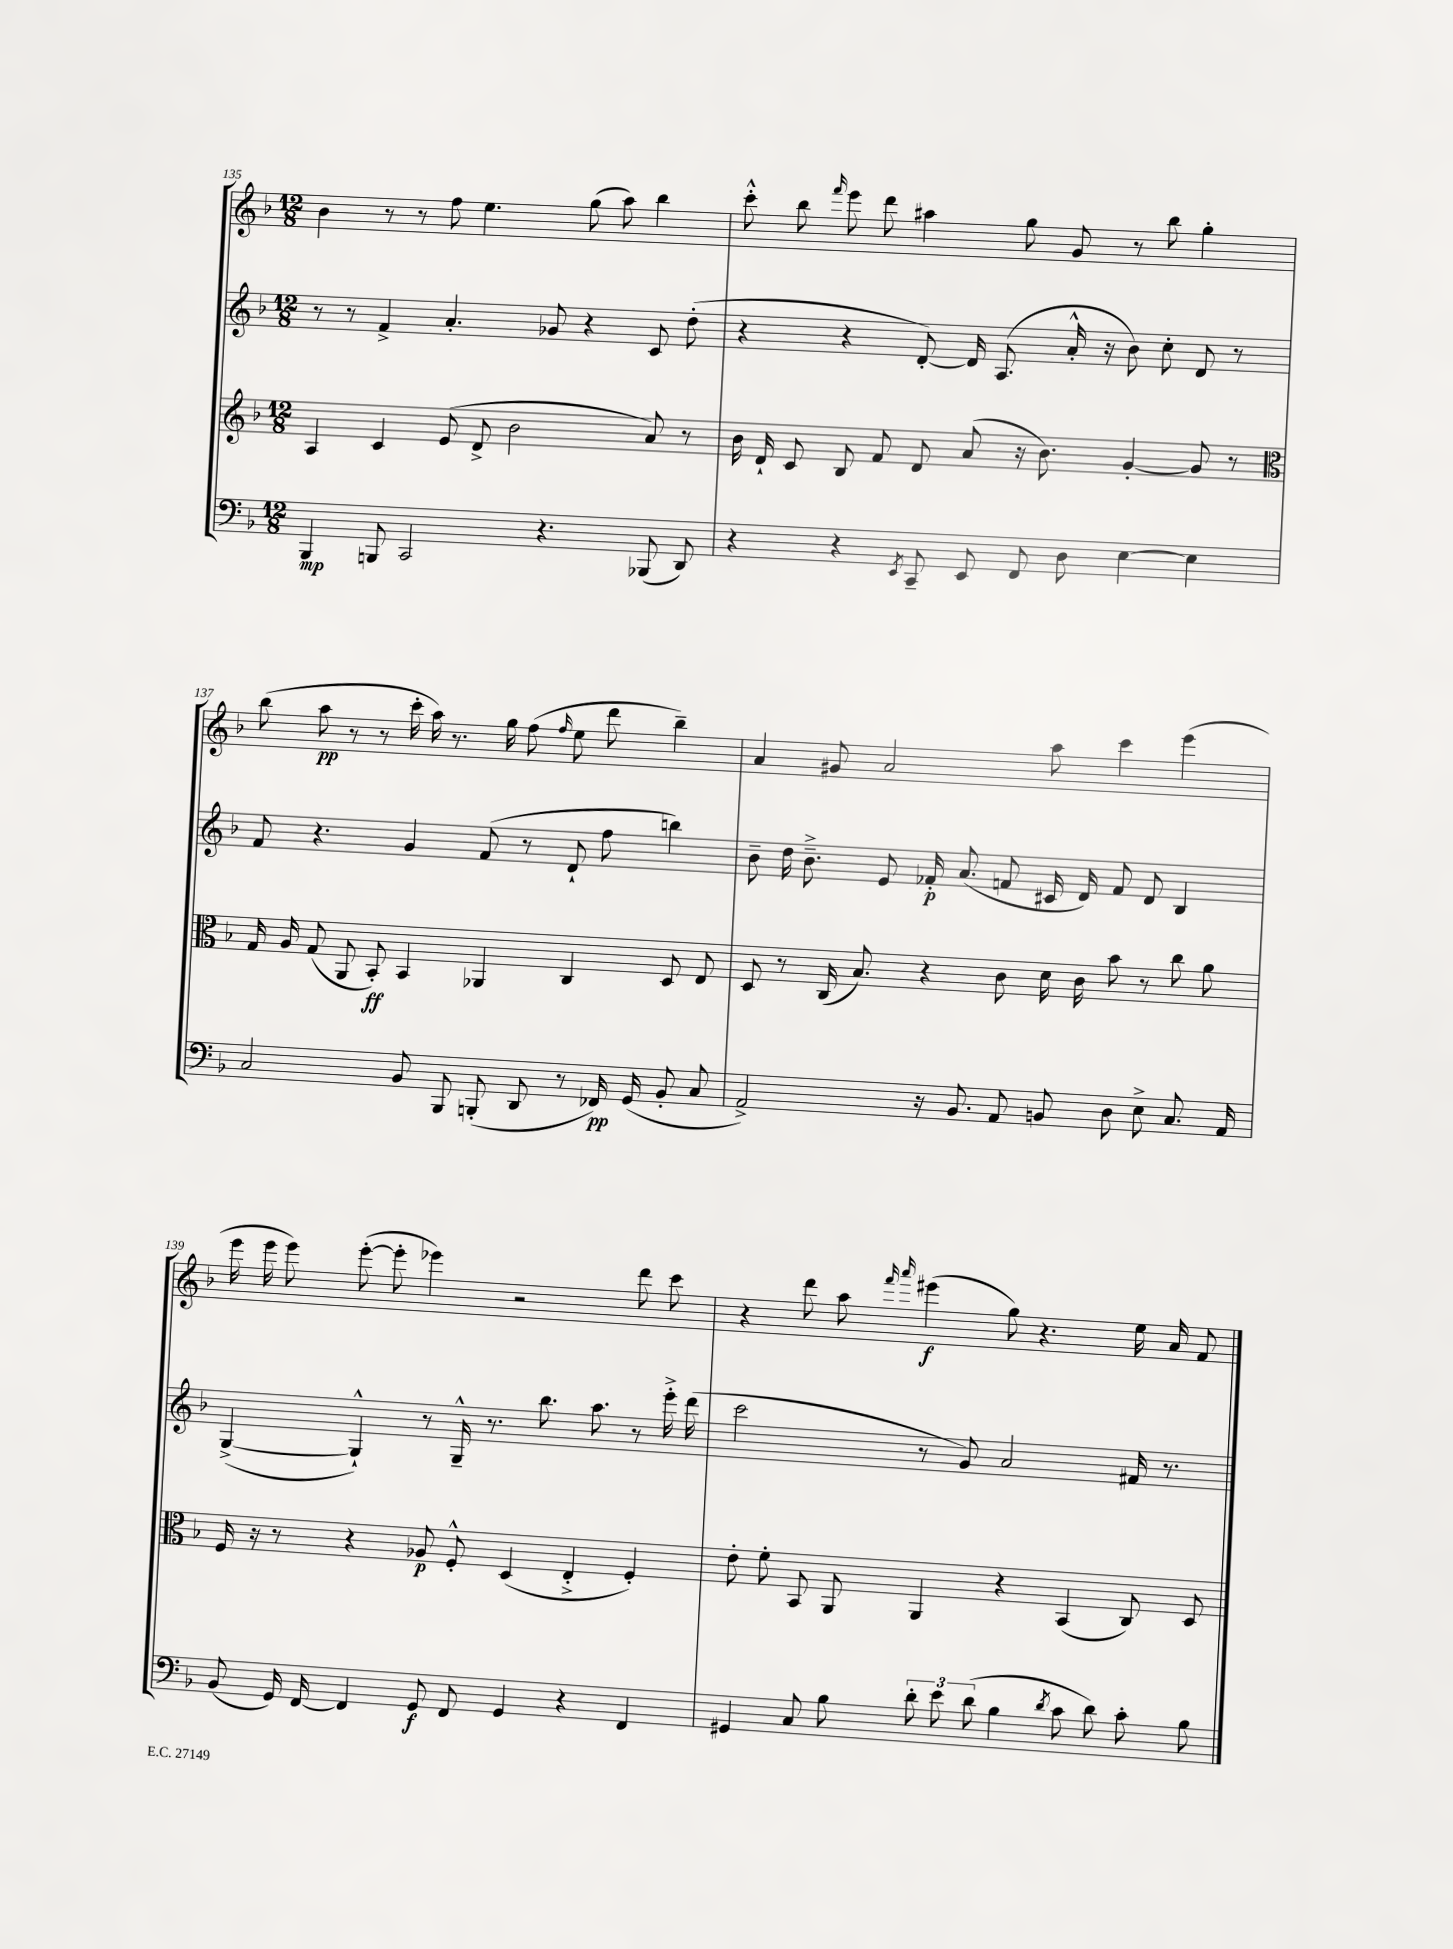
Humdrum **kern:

**kern	**dynam	**kern	**dynam	**kern	**dynam	**kern	**dynam
*part4	*part4	*part3	*part3	*part2	*part2	*part1	*part1
*staff4	*staff4	*staff3	*staff3	*staff2	*staff2	*staff1	*staff1
*clefF4	*	*clefG2	*	*clefG2	*	*clefG2	*
*k[b-]	*	*k[b-]	*	*k[b-]	*	*k[b-]	*
*M12/8	*	*M12/8	*	*M12/8	*	*M12/8	*
=135	=135	=135	=135	=135	=135	=135	=135
4BBB-/	mp	4A/	.	8r	.	4b-\	.
.	.	.	.	8r	.	.	.
8BBBn/	.	4c/	.	4f^/	.	8r	.
2CC/	.	.	.	.	.	8r	.
.	.	(8e/	.	4.a'/	.	8ff\	.
.	.	8d^/	.	.	.	4.ee\	.
.	.	2b-\	.	.	.	.	.
4.r	.	.	.	8g-X/	.	.	.
.	.	.	.	4r	.	(8gg\	.
.	.	.	.	.	.	8aa\)	.
(8BBB-X/	.	8a/)	.	8c/	.	4bb-\	.
8DD/)	.	8r	.	(8dd'\	.	.	.
=136	=136	=136	=136	=136	=136	=136	=136
4r	.	16b-\	.	4r	.	8ccc'^^\	.
.	.	16d`/	.	.	.	.	.
.	.	8c/	.	.	.	8bb-\	.
.	.	.	.	.	.	16qqfff/	.
4r	.	8B-/	.	4r	.	8eee\	.
.	.	8f/	.	.	.	8ddd\	.
8qEE/	.	.	.	.	.	.	.
8CC~/	.	8d/	.	[8d'/)	.	4aa#X\	.
8EE/	.	(8a/	.	16d/]	.	.	.
.	.	.	.	(8.A/	.	.	.
8FF/	.	16r	.	.	.	8gg\	.
.	.	8.b-\)	.	.	.	.	.
8D\	.	.	.	16a'^^/	.	8g/	.
.	.	.	.	16r	.	.	.
[4E\	.	[4g'/	.	8b-\)	.	8r	.
.	.	.	.	8cc'\	.	8bb-\	.
4E\]	.	8g/]	.	8d/	.	4gg'\	.
.	.	8r	.	8r	.	.	.
!!LO:LB:g=z
=137	=137	=137	=137	=137	=137	=137	=137
*	*	*clefC3	*	*	*	*	*
2C/	.	16G/	.	8f/	.	(8bb-\	.
.	.	16A/	.	.	.	.	.
.	.	(8G/	.	4.r	.	8aa\	pp
.	.	8AA/	.	.	.	8r	.
.	.	8BB-'/)	ff	.	.	8r	.
8BB-/	.	4BB-/	.	4g/	.	16ccc'\	.
.	.	.	.	.	.	16aa\)	.
8BBB-/	.	.	.	.	.	8.r	.
(8BBBn'/	.	4AA-X/	.	(8f/	.	.	.
.	.	.	.	.	.	16gg\	.
8DD/	.	.	.	8r	.	(8ff\	.
.	.	.	.	.	.	16qqff/	.
8r	.	4C/	.	8d`/	.	8ee\	.
16FF-X/)	pp	.	.	8ff\	.	8ddd\	.
(16GG/	.	.	.	.	.	.	.
8BB-'/	.	8D/	.	4bbn\)	.	4bb-~\)	.
8C/	.	8E/	.	.	.	.	.
=138	=138	=138	=138	=138	=138	=138	=138
2AA^/)	.	8D/	.	8b-~\	.	4a/	.
.	.	8r	.	16dd\	.	.	.
.	.	.	.	8.b-~^\	.	.	.
.	.	(16C/	.	.	.	8g#X/	.
.	.	8.B-/)	.	.	.	.	.
.	.	.	.	8e/	.	2a/	.
16r	.	4r	.	16f-X'/	p	.	.
8.BB-/	.	.	.	(8.a/	.	.	.
8AA/	.	8c\	.	8fn/	.	.	.
8BBn/	.	16d\	.	16c#X/	.	8aa\	.
.	.	16c\	.	16d/)	.	.	.
8D\	.	8b-\	.	8f/	.	4ccc\	.
8E^\	.	8r	.	8d/	.	.	.
8.C/	.	8cc\	.	4B-/	.	(4eee\	.
.	.	8a\	.	.	.	.	.
16AA/	.	.	.	.	.	.	.
!!LO:LB:g=z
=139	=139	=139	=139	=139	=139	=139	=139
(8BB-/	.	16F/	.	([4G^/	.	16eee\	.
.	.	16r	.	.	.	16eee\	.
16GG/)	.	8r	.	.	.	8eee\)	.
[16FF/	.	.	.	.	.	.	.
4FF/]	.	4r	.	4G`^^/])	.	([8eee'\	.
.	.	.	.	.	.	8eee'\]	.
8GG/	f	8A-X/	p	8r	.	4eee-X\)	.
8FF/	.	8F'^^/	.	16G~^^/	.	.	.
.	.	.	.	8.r	.	.	.
4GG/	.	(4D/	.	.	.	2r	.
.	.	.	.	8.bb-\	.	.	.
4r	.	4E'^/	.	.	.	.	.
.	.	.	.	8.aa\	.	.	.
4FF/	.	4F'/)	.	8r	.	8ddd\	.
.	.	.	.	16eee'^\	.	8ccc\	.
.	.	.	.	(16ddd\	.	.	.
=140	=140	=140	=140	=140	=140	=140	=140
4GG#X/	.	8e'\	.	2ccc\	.	4r	.
.	.	8f'\	.	.	.	.	.
8C/	.	8BB-/	.	.	.	8ddd\	.
8B-\	.	8AA/	.	.	.	8aa\	.
.	.	.	.	.	.	16qqfff/	.
.	.	.	.	.	.	16qqaaa/	.
12d'\	.	4AA/	.	8r	.	(4eee#X\	f
12e\	.	.	.	.	.	.	.
.	.	.	.	8g/)	.	.	.
(12d\	.	.	.	.	.	.	.
4B-\	.	4r	.	2a/	.	8gg\)	.
.	.	.	.	.	.	4.r	.
8qd/	.	.	.	.	.	.	.
8c\	.	(4BB-/	.	.	.	.	.
8d\)	.	.	.	.	.	.	.
8c'\	.	8C/)	.	16f#X/	.	16ee\	.
.	.	.	.	8.r	.	16a/	.
8B-\	.	8D/	.	.	.	8f/	.
==	==	==	==	==	==	==	==
*-	*-	*-	*-	*-	*-	*-	*-
